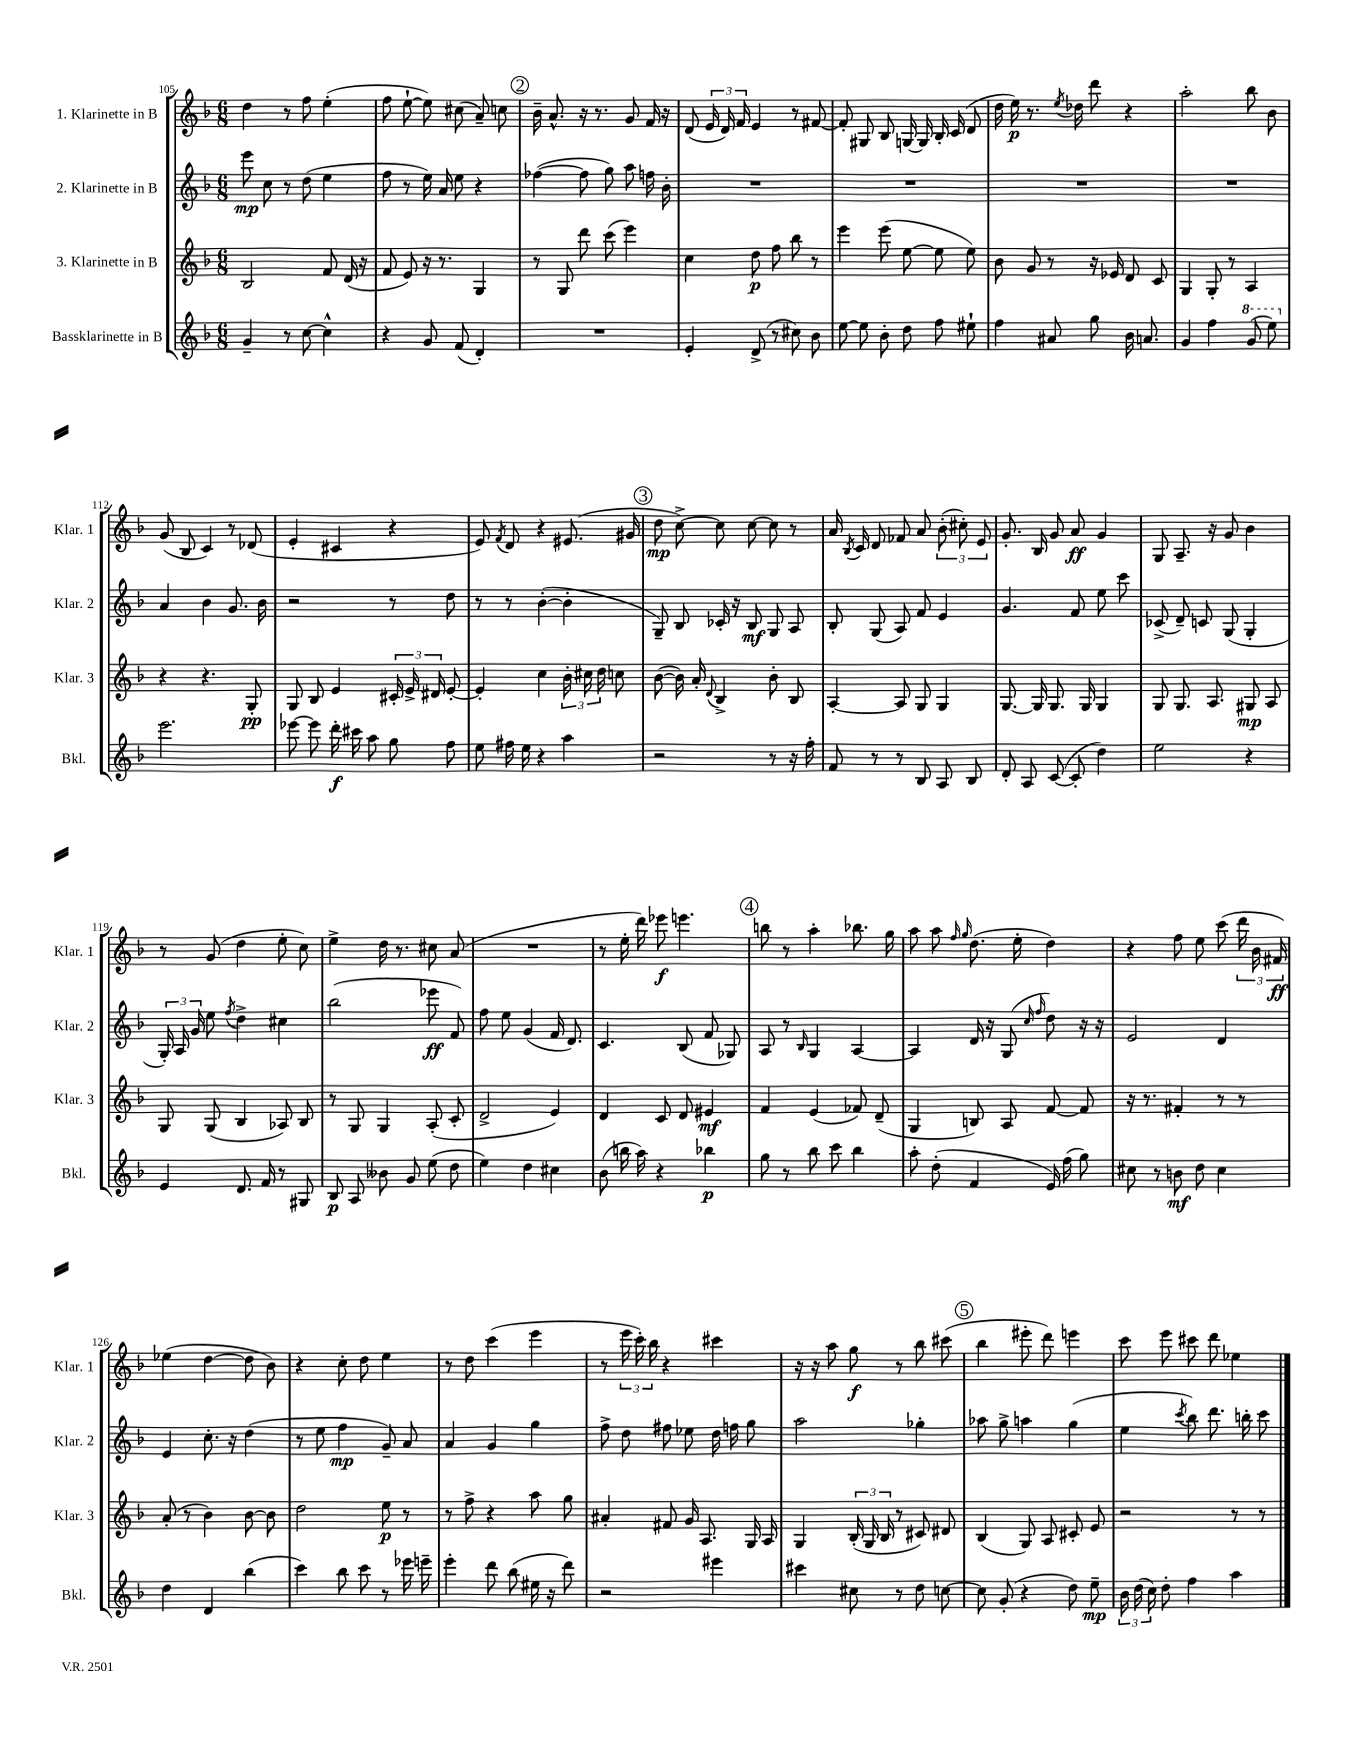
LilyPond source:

<<
\new StaffGroup <<
\new Staff = "s0" \with { instrumentName = "1. Klarinette in B" shortInstrumentName = "Klar. 1" } {
    \clef treble \key f \major \numericTimeSignature \time 6/8
    \autoBeamOff d''4 r8 f''8 e''4-.( |
    f''8 e''8~-! e''8) cis''8( a'8--) c''8 |
    \mark \markup { \circle "2" } bes'16-- a'8.-^ r16 r8. g'8 f'16 r16 |
    d'8( \tuplet 3/2 { e'16 d'16) f'16 } e'4 r8 fis'8~ |
    fis'8-. gis8 bes8 g16~ g16 bes16-. c'16( d'8 |
    d''16 e''16\p) r8. \acciaccatura { e''8 } des''16 d'''8 r4 |
    a''2-. bes''8 bes'8 |
    g'8( bes8 c'4) r8 des'8( |
    e'4-. cis'4 r4 |
    e'8) \acciaccatura { f'8 } d'8 r4 eis'8.( gis'16 |
    \mark \markup { \circle "3" } d''8\mp c''8~->) c''8 c''8~ c''8 r8 |
    a'16 \acciaccatura { bes8 } c'16 d'8 fes'8 a'8 \tuplet 3/2 { bes'8-.( cis''8-.) e'8 } |
    g'8.-. bes16 g'8 a'8\ff g'4 |
    g8 a8.-- r16 g'8 bes'4 |
    r8 g'8( d''4 e''8-. c''8) |
    e''4-> d''16 r8. cis''8 a'8( |
    R2. |
    r8 e''16-. d'''16) ees'''8\f e'''4. |
    \mark \markup { \circle "4" } b''8 r8 a''4-. bes''8. g''16 |
    a''8 a''8 \grace { f''16 g''16 } d''8.( e''16-. d''4) |
    r4 f''8 e''8 c'''8( \tuplet 3/2 { d'''16 bes'16 fis'16\ff) } |
    ees''4( d''4~ d''8 bes'8) |
    r4 c''8-. d''8 e''4 |
    r8 d''8 c'''4( e'''4 |
    r8 \tuplet 3/2 { e'''16 c'''16-.) bes''16 } r4 cis'''4 |
    r16 r16 a''8 g''8\f r8 bes''8 cis'''8( |
    \mark \markup { \circle "5" } bes''4 eis'''8-. d'''8) e'''4 |
    c'''8 e'''8 cis'''8 d'''8 ees''4 \bar "|." |
}
\new Staff = "s1" \with { instrumentName = "2. Klarinette in B" shortInstrumentName = "Klar. 2" } {
    \clef treble \key f \major \numericTimeSignature \time 6/8
    \autoBeamOff e'''8\mp c''8 r8 d''8( e''4 |
    f''8 r8 e''16) a'16 e''8 r4 |
    \mark \markup { \circle "2" } fes''4~( fes''8 g''8) a''8 f''16 bes'16-. |
    R2. |
    R2. |
    R2. |
    R2. |
    a'4 bes'4 g'8. bes'16 |
    r2 r8 d''8 |
    r8 r8 bes'4~-.( bes'4-. |
    \mark \markup { \circle "3" } g8--) bes8 ces'16-. r16 bes8\mf g8 a8 |
    bes8-. g8( a8) f'8 e'4 |
    g'4. f'8 e''8 c'''8 |
    ces'8->( d'8--) c'8 g8( g4-. |
    \tuplet 3/2 { g16-.) a16 g'16 } e''8 \acciaccatura { f''8 } d''4-> cis''4 |
    bes''2( ees'''8\ff f'8) |
    f''8 e''8 g'4( f'16 d'8.) |
    c'4. bes8( f'8 ges8) |
    \mark \markup { \circle "4" } a8 r8 \grace { bes16 } g4 a4~ |
    a4 d'16 r16 g8( \grace { c''16 f''16 } d''8) r16 r16 |
    e'2 d'4 |
    e'4 c''8.-. r16 d''4( |
    r8 e''8 f''4\mp g'8--) a'8 |
    a'4 g'4 g''4 |
    f''8-> d''8 fis''8 ees''8 d''16 f''16 g''8 |
    a''2 ges''4-. |
    \mark \markup { \circle "5" } aes''8 g''8-> a''4 g''4( |
    e''4 \acciaccatura { c'''8 } bes''8) d'''8. b''16-. c'''8 \bar "|." |
}
\new Staff = "s2" \with { instrumentName = "3. Klarinette in B" shortInstrumentName = "Klar. 3" } {
    \clef treble \key f \major \numericTimeSignature \time 6/8
    \autoBeamOff bes2 f'8 d'16( r16 |
    f'8 e'8) r16 r8. g4 |
    \mark \markup { \circle "2" } r8 g8 d'''8 c'''8( e'''4) |
    c''4 d''8\p f''8 bes''8 r8 |
    e'''4 e'''8( e''8~ e''8 e''8) |
    bes'8 g'8 r8 r16 ees'16 d'8 c'8 |
    g4 g8-. r8 a4 |
    r4 r4. g8-.\pp |
    g8 bes8 e'4 \tuplet 3/2 { cis'16-. e'16-> dis'16 } e'8~-. |
    e'4-. c''4 \tuplet 3/2 { bes'16-. cis''16 d''16 } c''8 |
    \mark \markup { \circle "3" } bes'8~( bes'16) a'16-. \appoggiatura { d'8 } bes4-> bes'8-. bes8 |
    a4~-. a8 g8 g4 |
    g8.~ g16 g8. g16 g4 |
    g8 g8. a8. gis8\mp a8 |
    g8 g8( bes4 aes8) bes8 |
    r8 g8 g4 a8-.( c'8-. |
    d'2-> e'4) |
    d'4 c'8 d'8 eis'4\mf |
    \mark \markup { \circle "4" } f'4 e'4( fes'8) d'8--( |
    g4 b8) a8 f'8~ f'8 |
    r16 r8. fis'4-. r8 r8 |
    a'8-.( r8 bes'4) bes'8~ bes'8 |
    d''2 e''8\p r8 |
    r8 f''8-> r4 a''8 g''8 |
    ais'4-. fis'8 g'16 a8. g16 a16 |
    g4 \tuplet 3/2 { bes16-.( g16 bes16 } r8 cis'8) dis'8 |
    \mark \markup { \circle "5" } bes4( g8) a8 cis'8-. e'8 |
    r2 r8 r8 \bar "|." |
}
\new Staff = "s3" \with { instrumentName = "Bassklarinette in B" shortInstrumentName = "Bkl." } {
    \clef treble \key f \major \numericTimeSignature \time 6/8
    \autoBeamOff g'4-- r8 c''8~ c''4-^ |
    r4 g'8 f'8( d'4-.) |
    \mark \markup { \circle "2" } R2. |
    e'4-. d'8->( r8 cis''8) bes'8 |
    e''8~ e''8 bes'8-. d''8 f''8 eis''8-! |
    f''4 ais'8 g''8 bes'16 a'8. |
    g'4 f''4 \ottava #1 g''8( e'''8) \ottava #0 |
    e'''2. |
    ees'''8~ ees'''8 d'''16-.\f cis'''16 a''8 g''8 f''8 |
    e''8 fis''16 e''16 r4 a''4 |
    \mark \markup { \circle "3" } r2 r8 r16 f''16-. |
    f'8 r8 r8 bes8 a8 bes8 |
    d'8-. a8 c'8~( c'8-. d''4) |
    e''2 r4 |
    e'4 d'8. f'16 r8 gis8 |
    bes8\p a8 beses'8 g'8 e''8( d''8 |
    e''4) d''4 cis''4 |
    bes'8( b''16 a''16) r4 bes''4\p |
    \mark \markup { \circle "4" } g''8 r8 bes''8 c'''8 bes''4 |
    a''8-. d''8-.( f'4 e'16) f''16( g''8) |
    cis''8 r8 b'8\mf d''8 cis''4 |
    d''4 d'4 bes''4( |
    c'''4) bes''8 c'''8 r8 ees'''16 e'''16-- |
    e'''4-. d'''8 bes''8( eis''16 r16 d'''8) |
    r2 eis'''4 |
    cis'''4 cis''8 r8 d''8 c''8~ |
    \mark \markup { \circle "5" } c''8 g'8-.( r4 d''8) e''8--\mp |
    \tuplet 3/2 { bes'16 d''16( c''16) } d''8-. f''4 a''4 \bar "|." |
}
>>
>>
\layout { \context { \Score currentBarNumber = #105 } }
